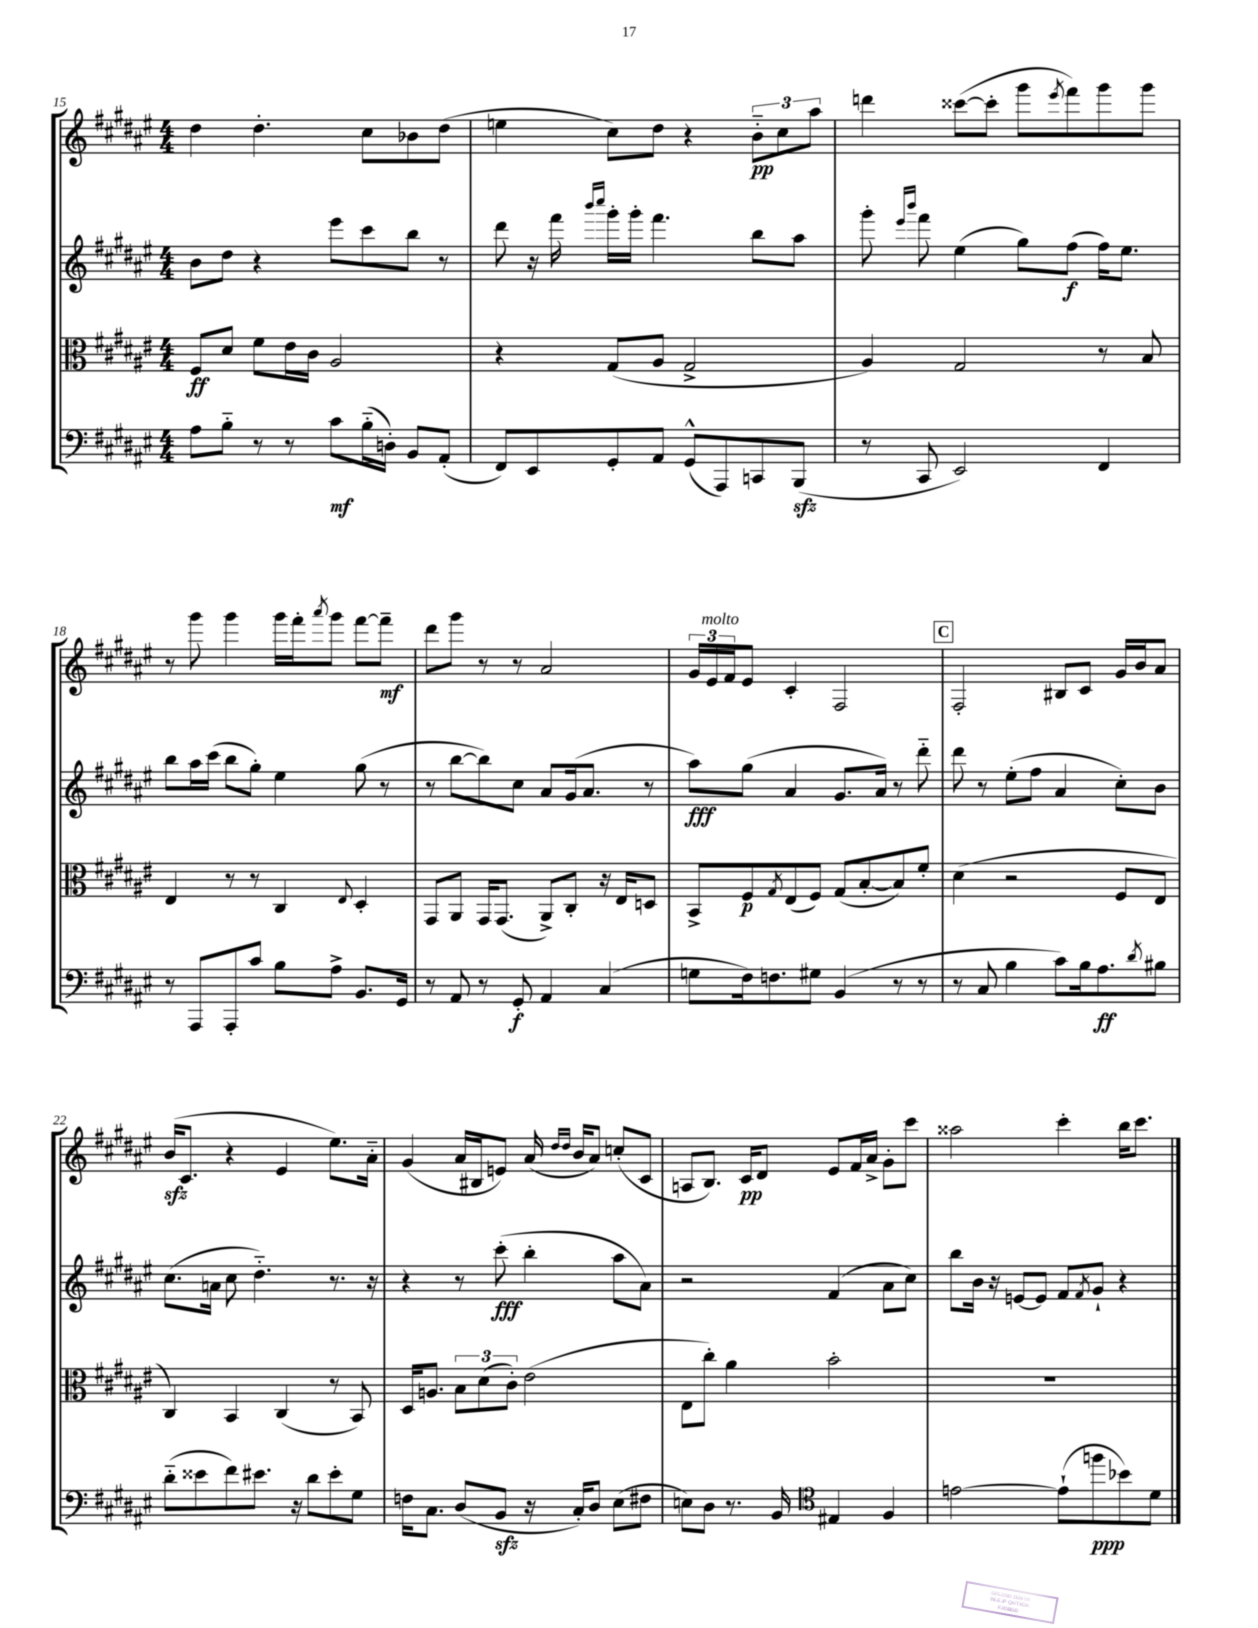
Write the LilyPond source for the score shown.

<<
\new StaffGroup <<
\new Staff = "s0" {
    \clef treble \key fis \major \numericTimeSignature \time 4/4
    dis''4 dis''4.-. cis''8 bes'8 dis''8( |
    e''4 cis''8) dis''8 r4 \tuplet 3/2 { b'8-_\pp cis''8 ais''8 } |
    d'''4 cisis'''8~( cisis'''8-. gis'''8 \acciaccatura { eis'''8 } fis'''8) gis'''8 gis'''8 |
    r8 gis'''8 gis'''4 gis'''16 fis'''16-. \acciaccatura { ais'''8 } gis'''8 fis'''8~ fis'''8--\mf |
    dis'''8 gis'''8 r8 r8 ais'2 |
    \tuplet 3/2 { gis'16 eis'16^\markup { \italic "molto" } fis'16 } eis'8 cis'4-. fis2 |
    \mark \markup { \box "C" } fis2-. bis8 cis'8 gis'16 b'16 ais'8 |
    b'16\sfz( cis'8. r4 eis'4 eis''8.) ais'16-_ |
    gis'4( ais'16 bis16 e'8) ais'16( \grace { dis''16 dis''16 } b'16 ais'8) c''8-.( cis'8 |
    a8 b8.) cis'16\pp dis'8 eis'8 fis'16 ais'16-> gis'8-. cis'''8 |
    aisis''2 cis'''4-. b''16 cis'''8. \bar "|." |
}
\new Staff = "s1" {
    \clef treble \key fis \major \numericTimeSignature \time 4/4
    b'8 dis''8 r4 eis'''8 cis'''8 b''8 r8 |
    dis'''8 r16 fis'''16 \grace { b'''16 cis''''16 } gis'''16-. gis'''16-. fis'''4. b''8 ais''8 |
    gis'''8-. \grace { eis'''16 b'''16 } fis'''8 eis''4( gis''8) fis''8\f( fis''16) eis''8. |
    b''8 ais''16 cis'''16( b''8 gis''8-.) eis''4 gis''8( r8 |
    r8 b''8~ b''8) cis''8 ais'8 gis'16( ais'8. r8 |
    ais''8\fff) gis''8( ais'4 gis'8. ais'16) r8 dis'''8-_ |
    \mark \markup { \box "C" } dis'''8 r8 eis''8-.( fis''8 ais'4 cis''8-.) b'8 |
    cis''8.( a'16 cis''8 dis''4.-_) r8. r16 |
    r4 r8 cis'''8-.\fff( b''4-. ais''8 ais'8) |
    r2 fis'4( ais'8 cis''8) |
    b''8 b'16 r16 e'8~ e'8 fis'8 \acciaccatura { fis'8 } gis'8-! r4 \bar "|." |
}
\new Staff = "s2" {
    \clef alto \key fis \major \numericTimeSignature \time 4/4
    fis8\ff dis'8 fis'8 eis'16 cis'16 ais2 |
    r4 gis8( ais8 gis2-> |
    ais4) gis2 r8 b8 |
    eis4 r8 r8 cis4 \appoggiatura { eis8 } dis4-. |
    gis,8 ais,8 gis,16 gis,8.( ais,8->) cis8-. r16 eis16 d8 |
    b,8-> fis8\p \acciaccatura { gis8 } eis8( fis8) gis8( b8~-. b8) fis'8-. |
    \mark \markup { \box "C" } dis'4( r2 fis8 eis8 |
    cis4) b,4 cis4( r8 b,8) |
    dis16 a8. \tuplet 3/2 { b8 dis'8( cis'8-.) } eis'2( |
    eis8 cis''8-.) ais'4 b'2-. |
    R1 \bar "|." |
}
\new Staff = "s3" {
    \clef bass \key fis \major \numericTimeSignature \time 4/4
    ais8 b8-_ r8 r8 cis'8\mf b16-_( d16-.) b,8 ais,8-.( |
    fis,8) eis,8 gis,8-. ais,8 gis,8-^( ais,,8) c,8 b,,8\sfz( |
    r8 cis,8 eis,2) fis,4 |
    r8 ais,,8 ais,,8-. cis'8 b8 ais8-> b,8. gis,16 |
    r8 ais,8 r8 gis,8-.\f ais,4 cis4( |
    g8 fis16) f8. gis8 b,4( r8 r8 |
    \mark \markup { \box "C" } r8 cis8 b4 cis'8) b16 ais8.\ff \acciaccatura { dis'8 } bis8 |
    dis'8-_( eisis'8 fis'8) eis'8. r16 dis'8 eis'8-. gis8 |
    f16 cis8. dis8( b,8\sfz r16 cis16-.) dis8 eis8( fis8 |
    e8) dis8 r8. b,16 \clef tenor eis4 fis4 |
    e'2~ e'8-!( f''8\ppp bes'8) dis'8 \bar "|." |
}
>>
>>
\layout { \context { \Score currentBarNumber = #15 } }
